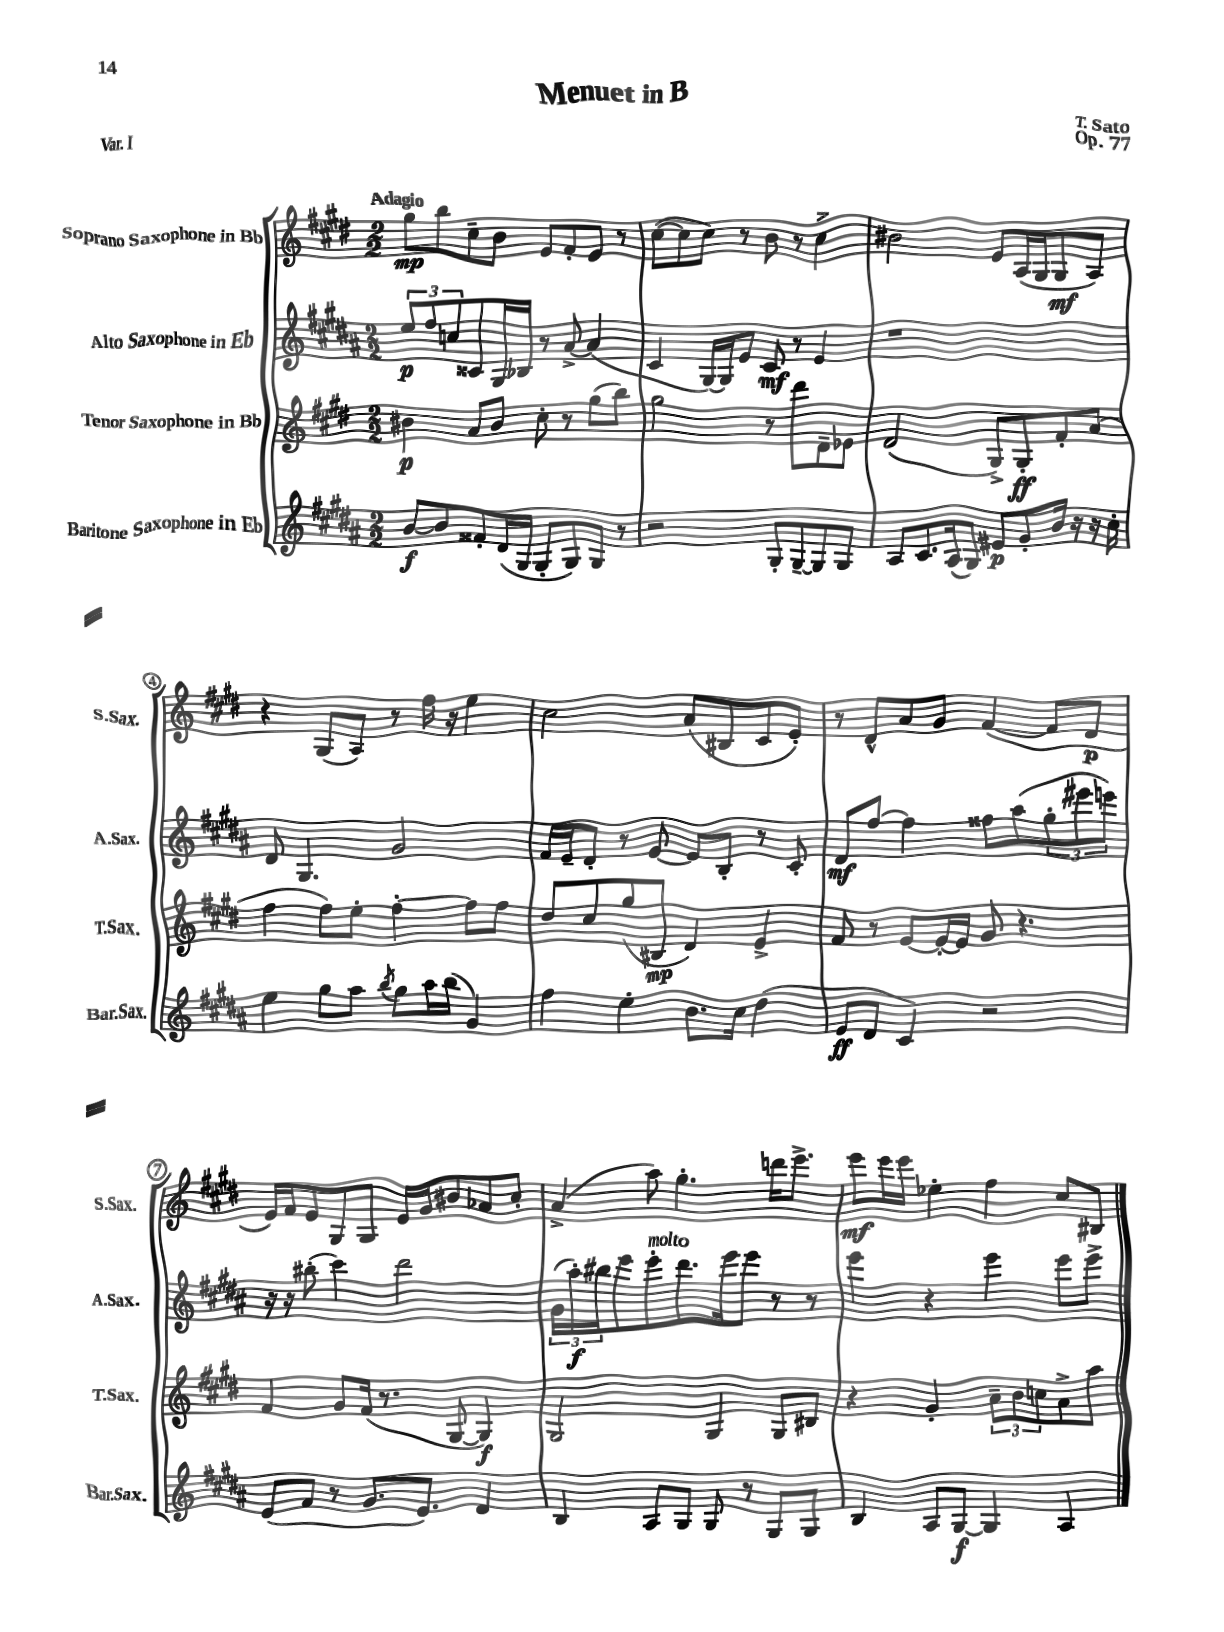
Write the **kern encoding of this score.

**kern	**dynam	**kern	**dynam	**kern	**dynam	**kern	**dynam
*part4	*part4	*part3	*part3	*part2	*part2	*part1	*part1
*staff4	*staff4	*staff3	*staff3	*staff2	*staff2	*staff1	*staff1
*I"Baritone Saxophone in Eb	*	*I"Tenor Saxophone in Bb	*	*I"Alto Saxophone in Eb	*	*I"Soprano Saxophone in Bb	*
*I'Bar.Sax.	*	*I'T.Sax.	*	*I'A.Sax.	*	*I'S.Sax.	*
*clefG2	*	*clefG2	*	*clefG2	*	*clefG2	*
*k[f#c#g#d#a#]	*	*k[f#c#g#d#]	*	*k[f#c#g#d#a#]	*	*k[f#c#g#d#]	*
*M2/2	*	*M2/2	*	*M2/2	*	*M2/2	*
=1	=1	=1	=1	=1	=1	=1	=1
!	!	!	!	!	!	!LO:TX:a:B:t=Adagio	!
[8b/L	f	4b#X\	p	12ee/L	p	8gg#\L	mp
.	.	.	.	12ff#/	.	.	.
8b/]	.	.	.	.	.	8bb\	.
.	.	.	.	12ccn/	.	.	.
8f##X'/	.	8a/L	.	8c##X/	.	8cc#~\	.
(16d#/L	.	8b#/J	.	16G#/L	.	8b\J	.
16G#/JJ	.	.	.	16B-X/JJ	.	.	.
8G#'/L	.	8cc#'\	.	8r	.	8e/L	.
8G#/)	.	8r	.	[8a#^/	.	8f#'/	.
8G#/J	.	(8gg#\L	.	(4a#/]	.	8e/J	.
8r	.	8bb\J)	.	.	.	8r	.
=2	=2	=2	=2	=2	=2	=2	=2
2r	.	2gg#\	.	4c#/	.	([8cc#\L	.
.	.	.	.	.	.	8cc#\]	.
.	.	.	.	[16G#/LL)	.	8cc#\J)	.
.	.	.	.	16G#/J]	.	.	.
.	.	.	.	8e/J	.	8r	.
8G#'/L	.	8r	.	8c#/	mf	8b\	.
[8G#~/	.	8ddd#\L	.	8r	.	8r	.
8G#/]	.	8d#~\	.	4e/	.	4cc#^\	.
8G#/J	.	8e-X\J	.	.	.	.	.
=3	=3	=3	=3	=3	=3	=3	=3
8A#/L	.	(2d#/	.	1r	.	2b#X\	.
8.c#/	.	.	.	.	.	.	.
(16A#/k	.	.	.	.	.	.	.
8G#/J)	.	.	.	.	.	.	.
8e#X/L	p	8G#^/L)	.	.	.	8e/L	.
8g#'/	.	8G#'/	ff	.	.	(16A/L	.
.	.	.	.	.	.	16G#/J	.
16b/Jk	.	8f#'/	.	.	.	8G#/	mf
16r	.	.	.	.	.	.	.
16r	.	(8a/J	.	.	.	8A/J)	.
16cc#'\	.	.	.	.	.	.	.
!!LO:LB:g=z
=4	=4	=4	=4	=4	=4	=4	=4
4ee\	.	4ff#\	.	8d#/	.	4r	.
.	.	.	.	4.G#/	.	.	.
8gg#\L	.	8ff#\L)	.	.	.	(8G#/L	.
8aa#\J	.	8ee'\J	.	.	.	8A/J)	.
8qbb/	.	.	.	.	.	.	.
8gg#\L	.	[4ff#'\	.	2g#/	.	8r	.
16aa#\L	.	.	.	.	.	16ff#\	.
(16bb\JJ	.	.	.	.	.	16r	.
4g#/)	.	8ff#\L]	.	.	.	4ee\	.
.	.	8ff#\J	.	.	.	.	.
=5	=5	=5	=5	=5	=5	=5	=5
4ff#\	.	8dd#/L	.	16f#/LL	.	2cc#\	.
.	.	.	.	16e~/J	.	.	.
.	.	8cc#/	.	8d#'/J	.	.	.
4ee'\	.	(8gg#/	.	8r	.	.	.
.	.	8B#X/J	mp	[8e/	.	.	.
8.b\L	.	4d#/)	.	8e/L]	.	(8a/L	.
.	.	.	.	8B'/J	.	8B#X/	.
16cc#\Jk	.	.	.	.	.	.	.
(4dd#\	.	4e^/	.	8r	.	8c#/	.
.	.	.	.	8c#'/	.	8e'/J)	.
=6	=6	=6	=6	=6	=6	=6	=6
8e/L	ff	8f#/	.	8d#/L	mf	8r	.
8d#/J	.	8r	.	[8ff#/J	.	8d#^^/L	.
4c#/)	.	[8e/L	.	4ff#\]	.	8a/	.
.	.	16e'/L_	.	.	.	8g#/J	.
.	.	16e/JJ]	.	.	.	.	.
2r	.	8g#/	.	8ff##X\L	.	([4f#/	.
.	.	4.r	.	(8aa#\	.	.	.
.	.	.	.	12gg#'\	.	8f#/L]	.
.	.	.	.	12eee#X\	.	.	.
.	.	.	.	.	.	8d#/J	p
.	.	.	.	12eeen\J)	.	.	.
!!LO:LB:g=z
=7	=7	=7	=7	=7	=7	=7	=7
(8e/L	.	4f#/	.	16r	.	16e/LL)	.
.	.	.	.	16r	.	16f#/J	.
8f#/J	.	.	.	(8bb#X'\	.	8e/	.
8r	.	8g#/L	.	4ccc#\)	.	8G#/	.
8.g#/L	.	(16f#/Jk	.	.	.	8G#/J	.
.	.	8.r	.	.	.	.	.
.	.	.	.	2ddd#\	.	16e/LL	.
8.e/J)	.	.	.	.	.	16g#/J	.
.	.	[8G#/	.	.	.	8b#X/	.
4d#/	.	4G#/])	f	.	.	8a-X/	.
.	.	.	.	.	.	8cc#'/J	.
=8	=8	=8	=8	=8	=8	=8	=8
4B/	.	2G#/	.	(24g#\LL	.	(4a^/	.
.	.	.	.	24aa#'\)	f	.	.
.	.	.	.	24bb#X\J	.	.	.
.	.	.	.	8eee\	.	.	.
!	!	!	!	!LO:TX:a:i:t=molto	!	!	!
8A#/L	.	.	.	8eee'\	.	8aa\)	.
8G#/J	.	.	.	8.ddd#\	.	4.gg#'\	.
8G#/	.	4G#/	.	.	.	.	.
.	.	.	.	16eee\k	.	.	.
8r	.	.	.	8eee\J	.	.	.
8G#/L	.	8G#/L	.	8r	.	16dddn\KL	.
.	.	.	.	.	.	8.eee^\J	.
8G#/J	.	8B#X/J	.	8r	.	.	.
=9	=9	=9	=9	=9	=9	=9	=9
4B/	.	4r	.	4eee\	.	8eee\L	mf
.	.	.	.	.	.	16eee\L	.
.	.	.	.	.	.	16eee\JJ	.
8A#/L	.	4g#'/	.	4r	.	4ee-X'\	.
[8G#/J	f	.	.	.	.	.	.
4G#/]	.	12a~\L	.	4eee\	.	4ff#\	.
.	.	12b\	.	.	.	.	.
.	.	12ccn\	.	.	.	.	.
4A#/	.	8a^\	.	8eee\L	.	8cc#/L	.
.	.	8aa\J	.	8eee^\J	.	8B#X/J	.
==	==	==	==	==	==	==	==
*-	*-	*-	*-	*-	*-	*-	*-
